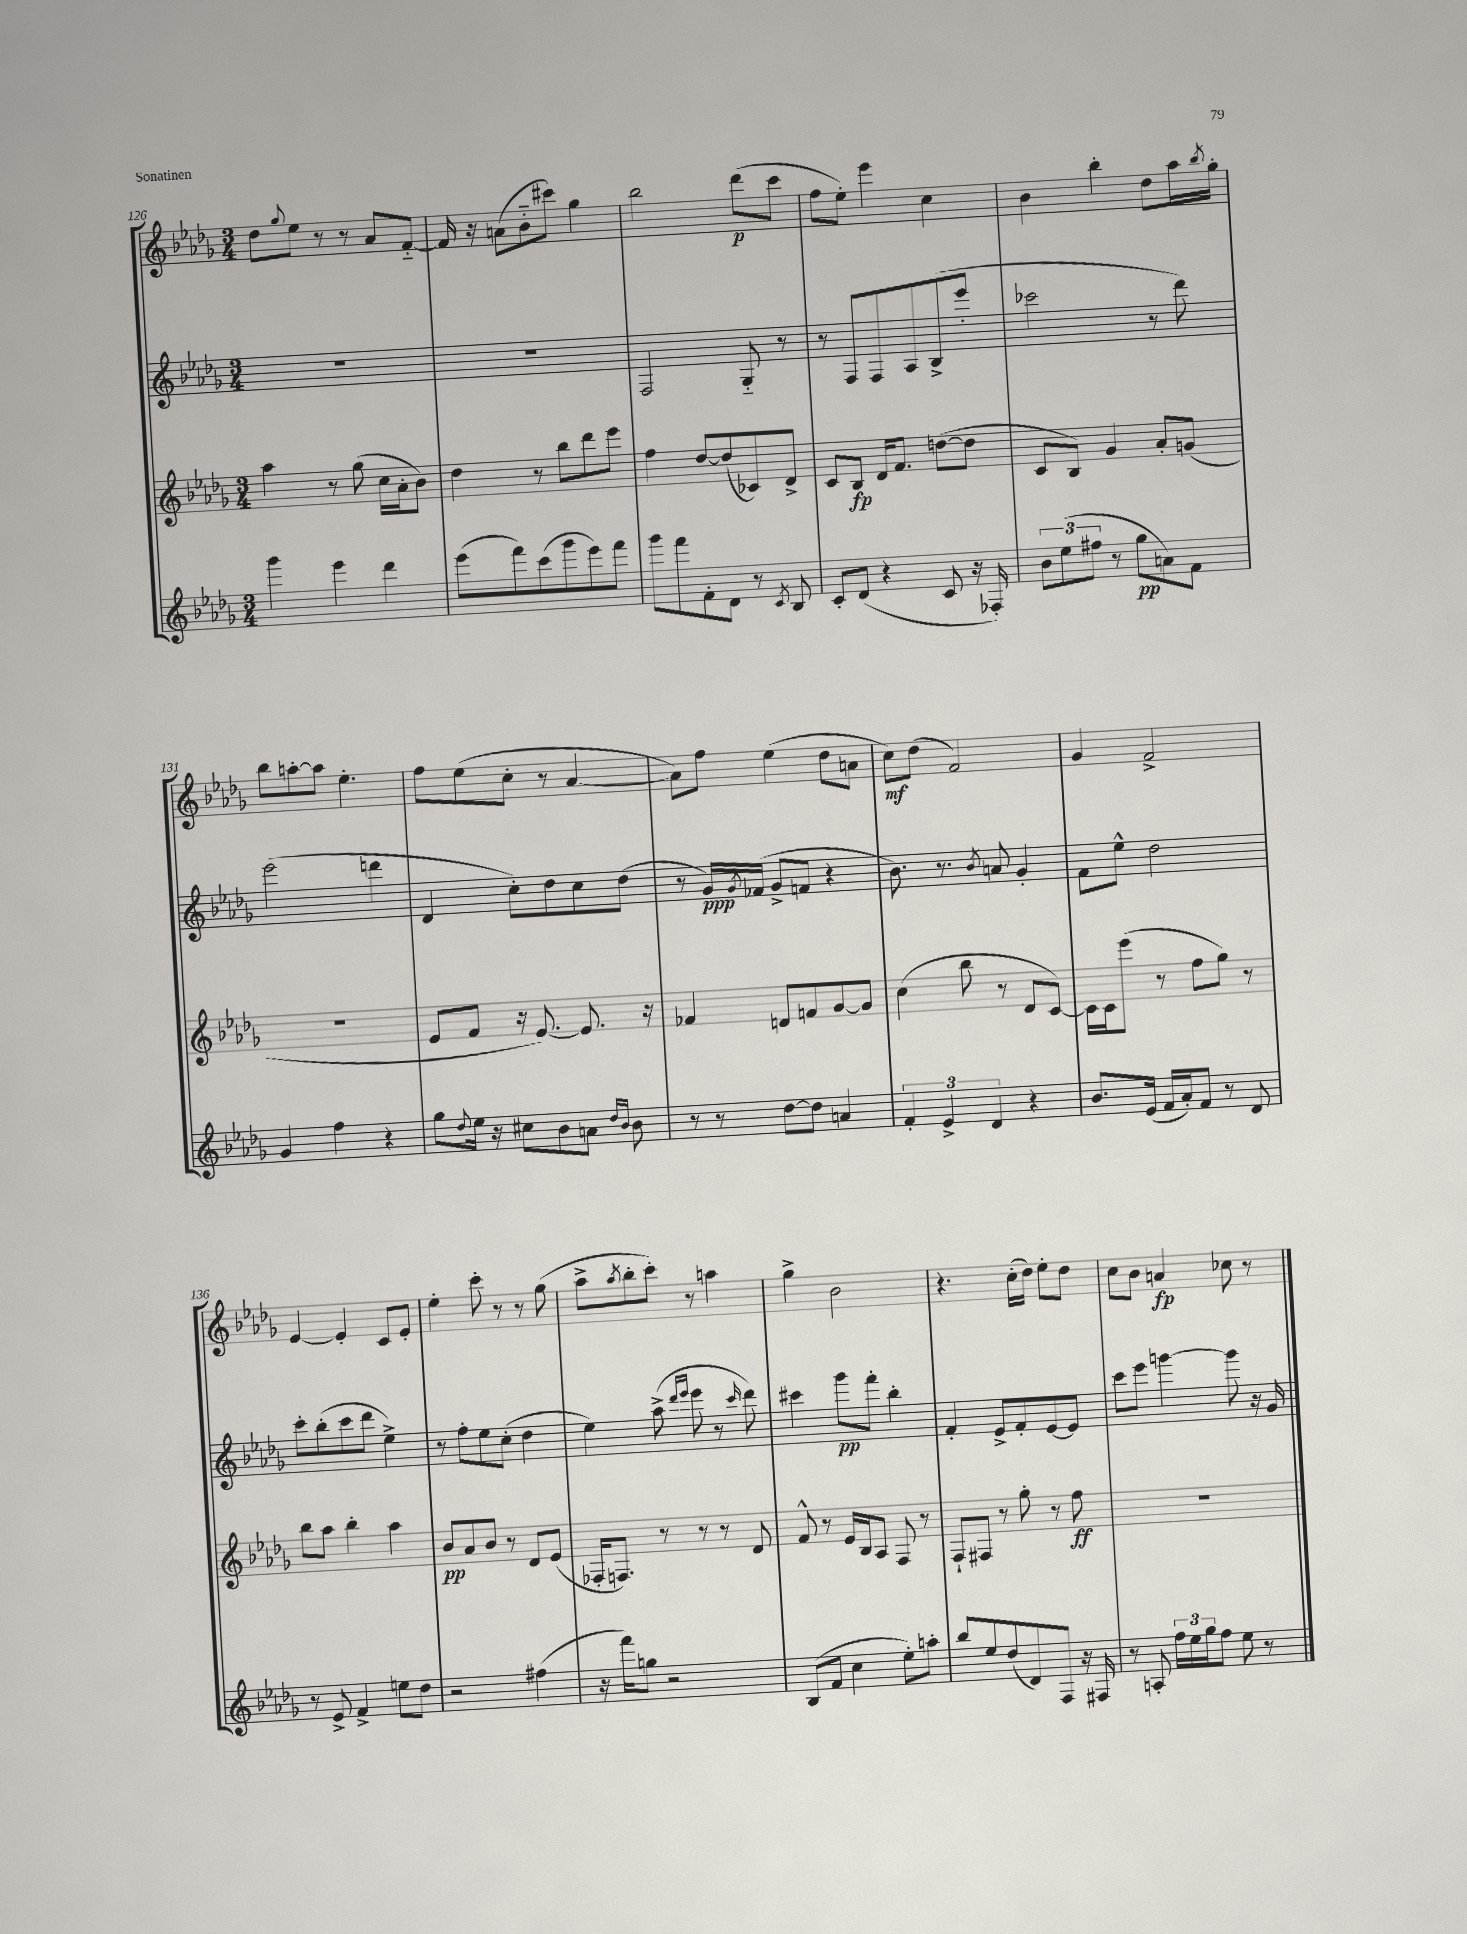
<<
\new StaffGroup <<
\new Staff = "s0" {
    \clef treble \key des \major \numericTimeSignature \time 3/4
    des''8 \appoggiatura { ges''8 } ees''8 r8 r8 aes'8 f'8~-_ |
    f'16 r16 a'8( bes'8-_ cis'''8) ges''4 |
    bes''2 des'''8\p( c'''8 |
    f''8 ees''8-.) ees'''4 c''4 |
    bes'4 bes''4-. des''8 aes''16 \acciaccatura { bes''8 } ges''16-. |
    bes''8 a''8~-. a''8 ees''4.-. |
    f''8 ees''8( c''8-. r8 aes'4~ |
    aes'8) f''8 ees''4( des''8 a'8 |
    c''8\mf) des''8( f'2) |
    ges'4 f'2-> |
    ees'4~ ees'4-. c'8 ees'8-. |
    ees''4-. c'''8-. r8 r8 ges''8( |
    aes''8-> \acciaccatura { aes''8 } bes''8-. c'''8-.) r8 a''4 |
    ges''4-> bes'2 |
    r4. c''16-.( des''16) ees''8-. des''8 |
    c''8 bes'8 a'4\fp ces''8 r8 \bar "|." |
}
\new Staff = "s1" {
    \clef treble \key des \major \numericTimeSignature \time 3/4
    R2. |
    R2. |
    f2 ges8-_ r8 |
    r8 f8 f8 aes8 bes8->( ees'''8-. |
    ces'''2 r8 des'''8) |
    ees'''2( d'''4 |
    des'4 c''8-.) des''8 c''8 des''8( |
    r8 ges'16\ppp) \acciaccatura { ges'8 } fes'16( ges'8-> f'8 r4 |
    bes'8.) r8. \acciaccatura { bes'8 } a'8 ges'4-. |
    f'8 ees''8-^ des''2 |
    c'''8-. bes''8-.( c'''8 des'''8 ees''4->) |
    r8 f''8-. ees''8 c''8-.( des''4 |
    ees''4) aes''8->( \grace { des'''16 ees'''16 } ees'''8 r8 \grace { c'''16 } des'''8) |
    cis'''4 ges'''8\pp f'''8-. bes''4-. |
    f'4-. ees'8-> f'8-. ees'8~ ees'8 |
    c'''8 ees'''8 g'''4~ g'''8 r16 ges'16 \bar "|." |
}
\new Staff = "s2" {
    \clef treble \key des \major \numericTimeSignature \time 3/4
    aes''4 r8 ges''8( c''16 aes'16-. bes'8) |
    des''4 r8 bes''8 des'''8 ees'''8 |
    f''4 des''8~ des''8( ces'8) des'8-> |
    c'8 bes8\fp des'16 f'8. d''8~( d''8 |
    c'8 bes8) ges'4 aes'8-. g'8( |
    R2. |
    ees'8 f'8 r16 ees'8.~) ees'8. r16 |
    fes'4 d'8 f'8 ges'8~ ges'8 |
    c''4( bes''8 r8 des'8 c'8~) |
    c'16 c'16 ees'''8( r8 f''8 ges''8) r8 |
    bes''8 aes''8 bes''4-. aes''4 |
    bes'8\pp aes'8 bes'8 r8 des'8 ees'8( |
    fes16-. f8.) r8 r8 r8 des'8 |
    f'8-^ r8 ees'16 bes16 aes8 f8 r8 |
    f8-! fis8 r8 ges''8-. r8 f''8\ff |
    R2. \bar "|." |
}
\new Staff = "s3" {
    \clef treble \key des \major \numericTimeSignature \time 3/4
    ges'''4 ees'''4 des'''4 |
    ees'''8( f'''8) c'''8( ges'''8 ees'''8) f'''8 |
    ges'''8 f'''8 f'8-. des'8 r8 \acciaccatura { c'8 } bes8 |
    c'8-. des'8( r4 c'8 r16 fes16-.) |
    \tuplet 3/2 { bes'8 ees''8( fis''8 } r8 ges''8\pp a'8) f'8 |
    ges'4 f''4 r4 |
    ges''8 \appoggiatura { des''8 } ees''16 r16 cis''8 bes'8 a'8 \grace { des''16 bes'16 } bes'8 |
    r8 r8 des''8~ des''8 a'4 |
    \tuplet 3/2 { f'4-. ees'4-> des'4 } r4 |
    bes'8. ees'16( f'16 aes'16-.) f'8 r8 des'8 |
    r8 ees'8-> f'4-> e''8 des''8 |
    r2 fis''4( |
    r16 f'''16) g''8 r2 |
    bes8( f'8 c''4 ees''8-.) a''8-. |
    bes''8 ees''8 des''8( des'8) f8 r16 fis16 |
    r8 a8-. \tuplet 3/2 { f''16 ees''16 ges''16 } f''8 ees''8 r8 \bar "|." |
}
>>
>>
\layout { \context { \Score currentBarNumber = #126 } }
